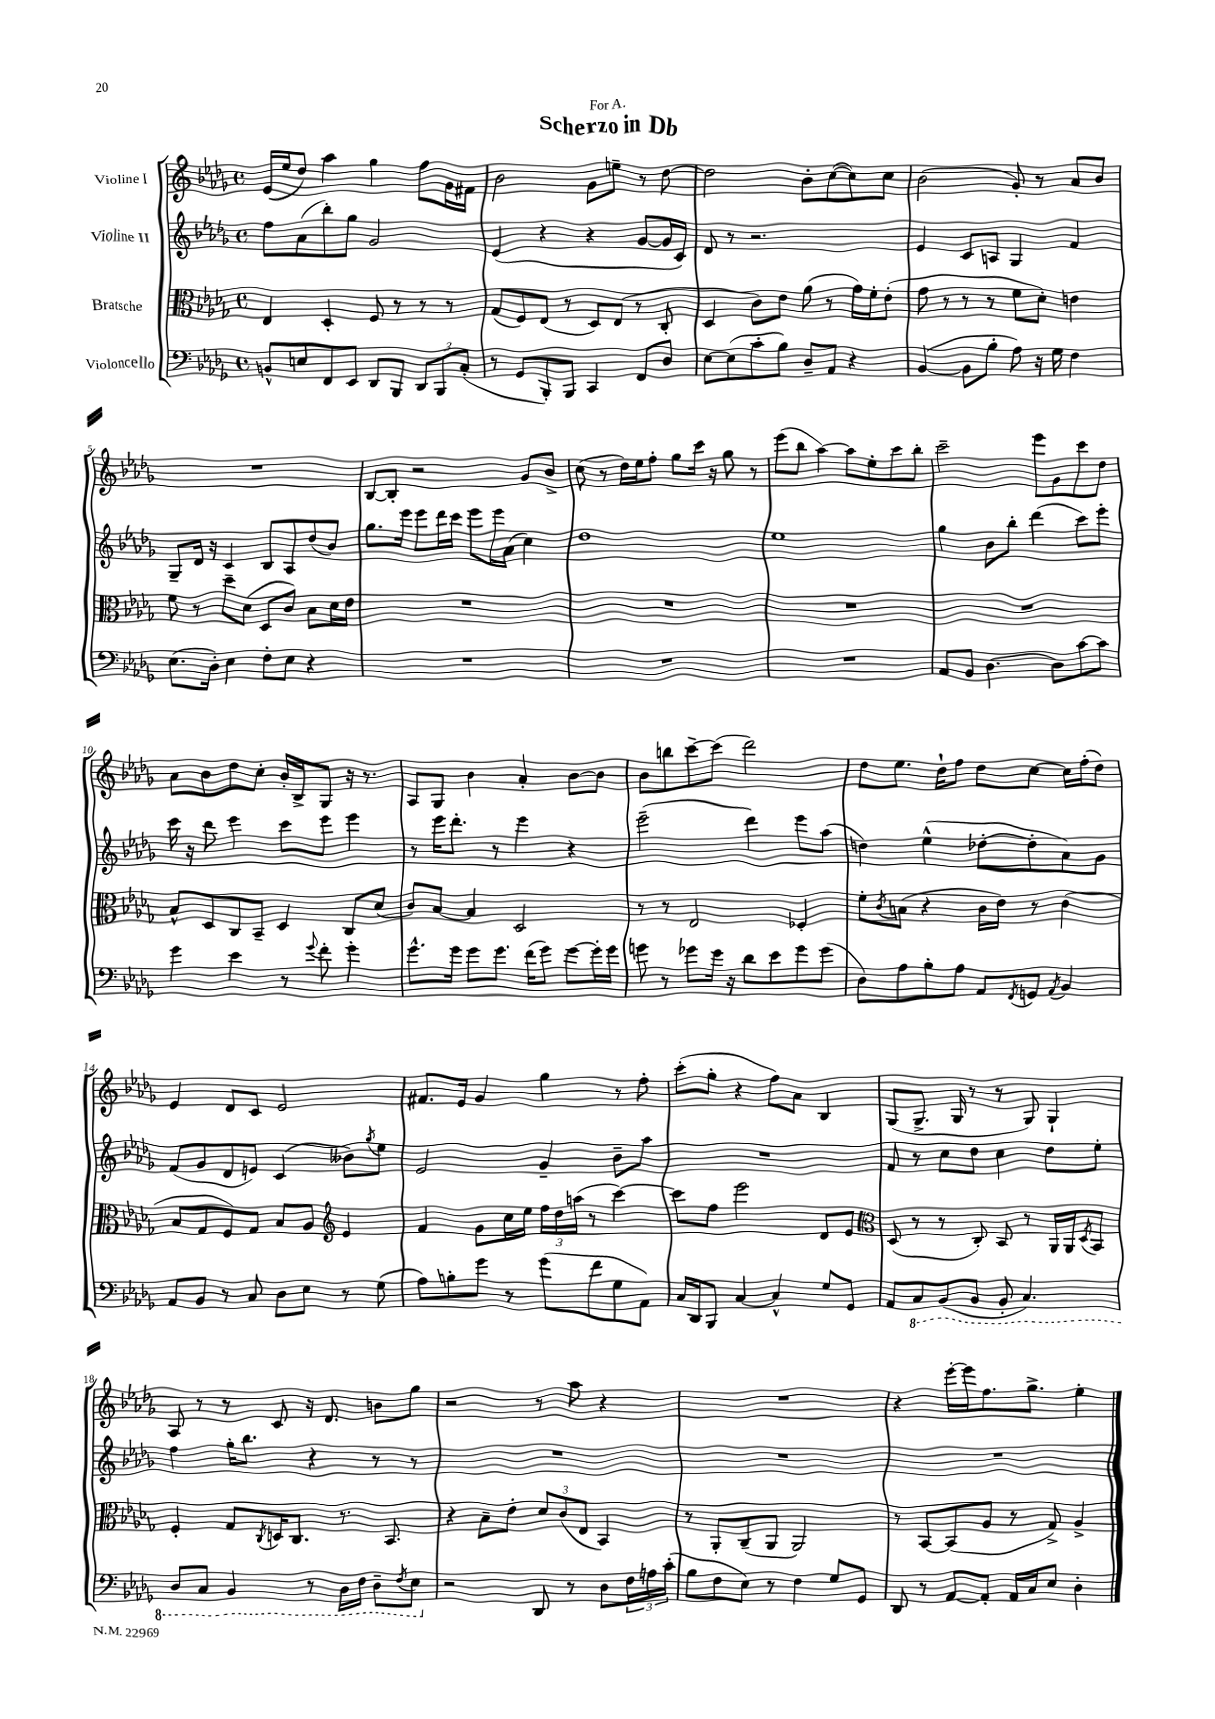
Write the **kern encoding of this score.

**kern	**kern	**kern	**kern
*staff4	*staff3	*staff2	*staff1
*clefF4	*clefC3	*clefG2	*clefG2
*k[b-e-a-d-g-]	*k[b-e-a-d-g-]	*k[b-e-a-d-g-]	*k[b-e-a-d-g-]
*M4/4	*M4/4	*M4/4	*M4/4
*met(c)	*met(c)	*met(c)	*met(c)
8BB^^/L	4E-/	8ff\L	(16e-/LL
.	.	.	16ee-/J
8E/	.	(8a-\	8dd-/J)
8FF/	4D-'/	8bb-'\)	4aa-\
8EE-/J	.	8gg-\J	.
8DD-/L	8F/	2g-/	4gg-\
8BBB-/J	8r	.	.
12DD-/L	8r	.	8ff\L
12BBB-/	.	.	.
.	8r	.	16g-\L
(12C'/J	.	.	.
.	.	.	16f#\JJ
=	=	=	=
8r	(8G-/L	(4e-/	2b-\
8GG-/L	8F/)	.	.
8BBB-'/)	(8E-/J	4r	.
8BBB-/J	8r	.	.
4CC/	8D-/L)	4r	8g-\L
.	(8E-/J	.	8ee~\J
8FF/L	8r	[8g-/L	8r
8D-/J	8C'/	16g-/]L	[8dd-\
.	.	16c/JJ)	.
=	=	=	=
[8E-\L	4D-/	8d-/	2dd-\]
(8E-\]	.	8r	.
8c'\	8c\L)	2.r	.
8B-\J)	8e-\J	.	.
8D-~/L	(8a-\	.	8b-'\L
8AA-/J	8r	.	([8cc\
4r	16g-\LL)	.	8cc\])
.	16f'\J	.	.
.	(8e-'\J	.	8cc\J
=	=	=	=
([4BB-/	8g-\	4e-/	(2b-\
.	8r	.	.
8BB-\]L	8r	8c/L	.
8B-'\J	8r	8A/J	.
8A-\)	8f\L	4G-/	8g-'/)
16r	8d-'\J)	.	8r
16G-\	.	.	.
4F\	4e\	4f/	8a-/L
.	.	.	8b-/J
=	=	=	=
(8.E-\L	8f\	8G-~/L	1r
.	8r	16d-/Jk	.
16D-'\Jk)	.	16r	.
4E-\	8dd-~\L	4c/	.
.	(8d-\J	.	.
8F'\L	8D-/L	8B-/L	.
8E-\J	8c/J)	8A-/	.
4r	8B-\L	(8dd-/	.
.	16d-\L	8b-/J)	.
.	16e-\JJ	.	.
=	=	=	=
1r	1r	8.gg-\L	[8B-/L
.	.	.	8B-'/]J
.	.	16eee-\Jk	.
.	.	8eee-\L	2r
.	.	16ddd-\L	.
.	.	16ccc\JJ	.
.	.	8eee-\L	.
.	.	16eee-\L	.
.	.	(16a-\JJ	.
.	.	4cc\)	8g-/L
.	.	.	8b-^/J
=	=	=	=
1r	1r	1dd-	(8cc\
.	.	.	8r
.	.	.	16dd-\LL)
.	.	.	16ee-\J
.	.	.	8ff'\J
.	.	.	8gg-\L
.	.	.	16ccc\Jk
.	.	.	16r
.	.	.	8gg-\
.	.	.	8r
=	=	=	=
1r	1r	1ee-	(8eee-\L
.	.	.	8bb-\J
.	.	.	[4aa-\)
.	.	.	8aa-\]L
.	.	.	8ee-'\
.	.	.	8ccc\
.	.	.	8bb-'\J
=	=	=	=
8AA-/L	1r	4gg-\	2ccc~\
8BB-/J	.	.	.
[4.D-\	.	8b-\L	.
.	.	8bb-'\J	.
.	.	(4ddd-\	8eee-\L
8D-\]L	.	.	8g-\
[8c\	.	8ccc\L)	8ccc\
8c\]J	.	8eee-'\J	8dd-\J
=	=	=	=
4g-\	8B-^^/L	16ccc\	8a-\L
.	.	16r	.
.	8D-/	8ddd-\	8b-\
4e-\	8C/	4eee-\	8dd-\
.	8BB-~/J	.	8cc'\J
8r	4D-/	8ccc\L	16b-'/LL
.	.	.	16B-^/J
8qqg-/	.	.	.
8f'\	.	8eee-\J	8G-/J
4g-'\	8C/L	4eee-\	16r
.	.	.	8.r
.	(8d-/J	.	.
=	=	=	=
8.g-^^\L	8c/L)	8r	8A-/L
.	[8B-/J	16eee-\LK	8G-/J
16g-\Jk	.	8.ddd-'\J	.
8g-\L	4B-/]	.	4b-\
8.g-\J	.	8r	.
.	2D-/	4eee-\	4a-'/
(16f\LK	.	.	.
8g-\J)	.	.	.
[8g-\L	.	4r	[8b-\L
16g-'\]L	.	.	8b-\]J
16g-\JJ	.	.	.
=	=	=	=
8g\	8r	(2eee-~\	8b-\L
8r	8r	.	8bb\
8g-\L	2E-/	.	[8ccc~\
16g-\Jk	.	.	(8ccc\]J
16r	.	.	.
8d-\L	.	4ddd-\)	2ddd-\)
8e-\	.	.	.
8g-\	4F-'/	8eee-\L	.
(8g-\J	.	(8aa-\J	.
=	=	=	=
8D-\L)	8f'\L	4dd\)	8dd-\L
.	8qc/	.	.
8A-\	(8B\J	.	8.ee-\J
8B-'\	4r	(4ee-^^\	.
.	.	.	16dd-`\LK
8A-\J	.	.	8ff\J
8AA-/L	16c\LL	[8dd-'\L	8dd-\L
.	16e-\JJ)	.	.
8qFF/	.	.	.
8GG/J	8r	8dd-'\]	[8cc\J
8qAA-/	.	.	.
4BB-/	(4c\	8a-\)	16cc\]LL
.	.	.	(16ff'\J
.	.	8g-\J	8dd-\J)
=	=	=	=
8AA-/L	8B-/L	(8f/L	4e-/
8BB-/J	8G-/	8g-/	.
8r	8F/)	8d-/	8d-/L
8C/	8G-/J	8e/J)	8c/J
8D-\L	8B-/L	(4c/	2e-/
8E-\J	8A-/J	.	.
*	*clefG2	*	*
8r	4e-/	8b--\L)	.
.	.	8qgg-/	.
(8G-\	.	8ee-\J	.
=	=	=	=
8A-\L)	4f/	2e-/	8.f#/L
8B'\	.	.	.
.	.	.	16e-/Jk
8g-\J	8g-\L	.	4g-/
8r	16cc\L	.	.
.	16ee-\JJ	.	.
(8g-\L	24ff\LL	4g-~/	4gg-\
.	24dd-\	.	.
.	(24aa\JJ	.	.
8f\	8r	.	.
8G-\	[4ccc\)	8b-~\L	8r
8AA-\J)	.	8aa-\J	8ff'\
=	=	=	=
16C/LL	8ccc\]L	1r	(8ccc'\L
16DD-/J	.	.	.
8BBB-/J	8ff\J	.	8gg-'\J
[4C/	2eee-\	.	4r
4C^^/]	.	.	8ff\L)
.	.	.	8a-\J
8G-/L	8d-/L	.	4B-/
8GG-/J	8e-/J	.	.
=	=	=	=
*	*clefC3	*	*
8AA-/L	(8D-/	8f/	(8G-/L
8CC/	8r	8r	8.G-^/J
(8BBB-/	8r	8cc\L	.
.	.	.	16G-/
8BBB-/J	8C'/)	8dd-\J	8r
8BBB-'/	8BB-/	4cc\	8r
4.CC/)	8r	.	8G-/)
.	16AA-/LL	8dd-\L	4G-`/
.	16AA-/J	.	.
.	8qD-/	.	.
.	8BB-/J	8ee-'\J	.
=	=	=	=
8DD-/L	4F'/	4ff\	8A-/
8CC/J	.	.	8r
4BBB-/	8G-/L	16gg-'\LK	8r
.	.	8.bb-\J	.
.	8qC/	.	.
.	16D/K	.	8c/
.	8.C/J	.	.
8r	.	4r	16r
.	.	.	8.d-/
16DD-\LL	8.r	.	.
16FF\JJ	.	.	.
8DD-~\L	.	8r	8b\L
.	8.BB-/	.	.
8qFF/	.	.	.
8EE-\J	.	8r	8gg-\J
=	=	=	=
2r	4r	1r	2r
.	8B-~\L	.	.
.	8e-'\J	.	.
8DD-/	12d-/L	.	8r
.	(12c/	.	.
8r	.	.	8aa-\
.	12E-/J	.	.
8D-\L	4BB-/)	.	4r
24F\L	.	.	.
24A\	.	.	.
(24c'\JJ	.	.	.
=	=	=	=
8B-\L	8r	1r	1r
8F\	8AA-'/L	.	.
8E-\J)	(8C~/	.	.
8r	8AA-/J	.	.
4F\	2AA-/)	.	.
8G-/L	.	.	.
8GG-/J	.	.	.
=	=	=	=
8DD-/	8r	1r	4r
8r	[8BB-/L	.	.
[8AA-/L	(8BB-/]	.	[16eee-'\LL
.	.	.	16eee-\]J
8AA-'/]J	8A-/J	.	8.ff\
16AA-/LL	8r	.	.
16C/J	.	.	8.gg-^\J
8E-/J	8G-^/)	.	.
4D-'\	4A-^/	.	4ee-'\
==	==	==	==
*-	*-	*-	*-
